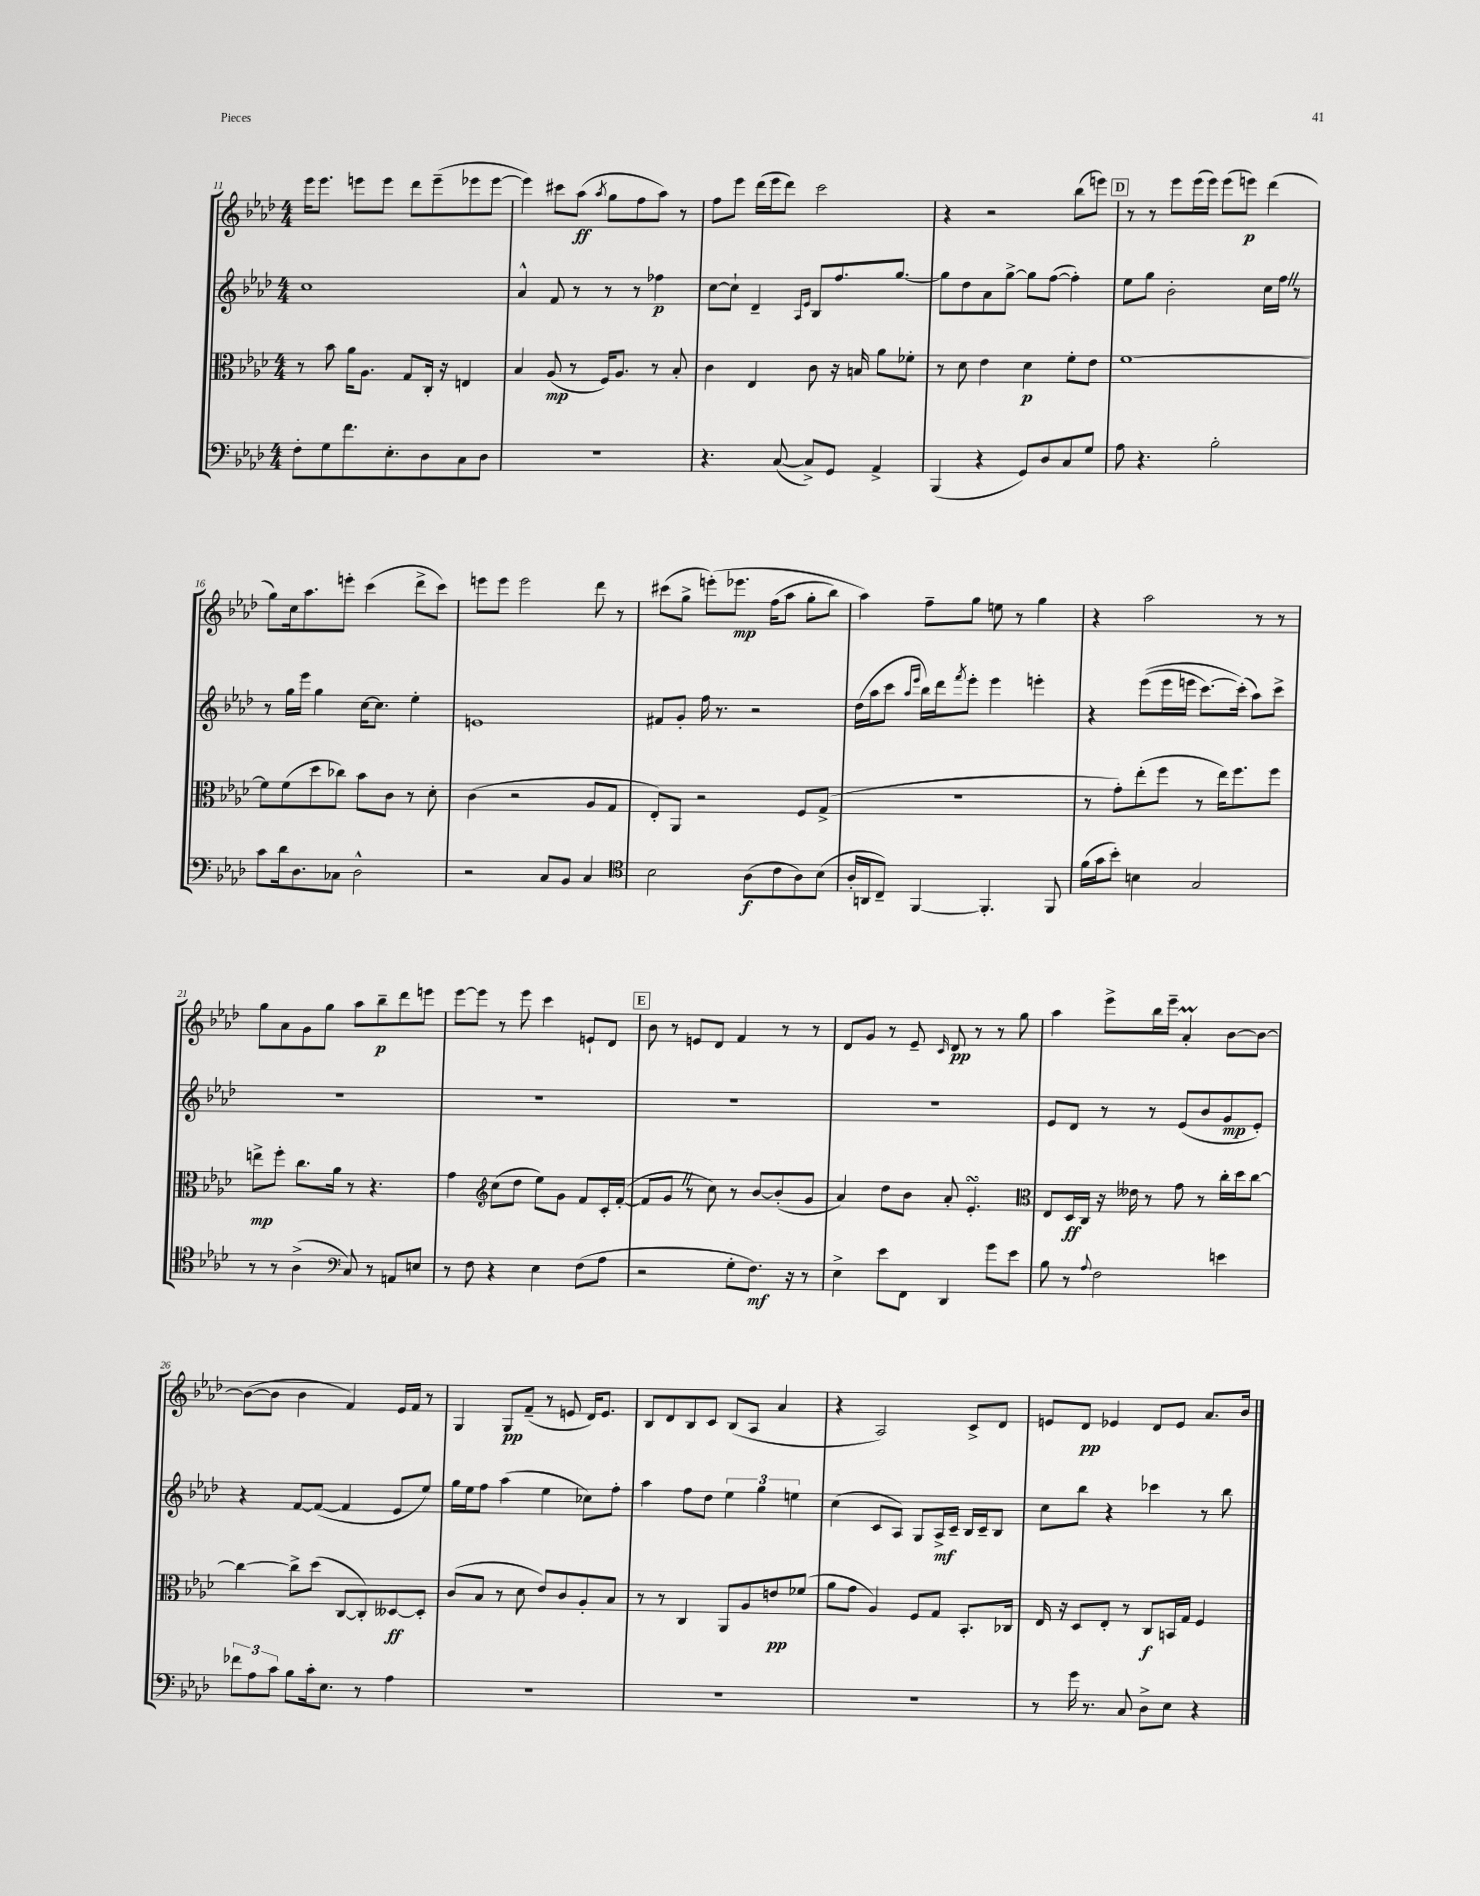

**kern	**kern	**kern	**kern
*staff4	*staff3	*staff2	*staff1
*clefF4	*clefC3	*clefG2	*clefG2
*k[b-e-a-d-]	*k[b-e-a-d-]	*k[b-e-a-d-]	*k[b-e-a-d-]
*M4/4	*M4/4	*M4/4	*M4/4
8F'\L	8r	1cc	16eee-\LK
.	.	.	8.eee-\J
8G\	8b-\	.	.
8.f\	16a-\LK	.	8eee\L
.	8.A-\J	.	.
.	.	.	8eee\J
8.E-'\	.	.	.
.	8G/L	.	8ddd-\L
8D-\	16C'/Jk	.	(8eee~\
.	16r	.	.
8C\	4E/	.	8eee-\
8D-\J	.	.	[8eee-\J
=	=	=	=
1r	4B-/	4a-^^/	4eee-\])
.	(8A-/	8f/	8ccc#\L
.	8r	8r	(8aa-\J
.	.	.	8qaa-/
.	16F/LK)	8r	8gg\L
.	8.A-/J	.	.
.	.	8r	8ff\
.	8r	4ff-\	8aa-\J)
.	8B-'/	.	8r
=	=	=	=
4.r	4c\	[8cc\L	8ff\L
.	.	8cc`\]J	8eee-\J
.	4E-/	4d-~/	(16ddd-\LL
.	.	.	16eee-\J
([8C/	.	.	8ddd-\J)
.	.	16qqA-/LL	.
.	.	16qqe-/JJ	.
8C^/]L)	8c\	8B-/L	2ccc\
8GG/J	16r	8.ff/	.
.	16B/	.	.
4AA-^/	8a-\L	.	.
.	.	[8.gg/J	.
.	8f-'\J	.	.
=	=	=	=
(4BBB-/	8r	8gg\]L	4r
.	8d-\	8dd-\	.
4r	4e-\	8a-\	2r
.	.	[8gg^\J	.
8GG/L)	4d-\	8gg\]L	.
8D-/	.	([8ff\J	.
8C/	8f'\L	4ff'\])	(8bb-\L
8G/J	8e-\J	.	8eee\J)
=	=	=	=
8A-\	[1f	8ee-\L	8r
4.r	.	8gg\J	8r
.	.	2b-'\	8eee-\L
.	.	.	(16eee-\L
.	.	.	16eee-\JJ)
2B-'\	.	.	(8eee-\L
.	.	.	8eee\J)
.	.	16cc\LL	(4ddd-\
.	.	16ff\JJ	.
.	.	8r	.
=	=	=	=
8c\L	8f\]L	8r	8gg\L)
16d-\k	(8f\	16gg\LL	16cc\k
8.D-\	.	16eee-\JJ	8.aa-\
.	8dd-\	4gg\	.
8C-\J	8cc-\J)	.	8eee'\J
2D-^^\	8b-\L	[16cc\LK	(4ccc\
.	.	8.cc\]J	.
.	8c\J	.	.
.	8r	4ee-'\	8ddd-^\L
.	8d-'\	.	8ccc\J)
=	=	=	=
2r	(4c\	1e	8eee\L
.	.	.	8eee\J
.	2r	.	2eee\
8C/L	.	.	.
8BB-/J	.	.	.
4C/	8A-/L	.	8ddd-\
.	8G/J	.	8r
=	=	=	=
*clefC4	*	*	*
2B-\	8E-'/L)	8f#/L	(8ccc#\L
.	8AA-/J	8g'/J	8gg^\J
.	2r	16ff\	&(8eee'\L)
.	.	8.r	.
.	.	.	8.eee-\J
(8A-\L	.	2r	.
.	.	.	(16ff\LK
8c\	.	.	8aa-\J
8A-\)	8F/L	.	8gg'\L
(8B-\J	(8G^/J	.	8bb-\J)
=	=	=	=
16A-'/LL	1r	(16dd-\LL	4aa-\&)
16AA/J	.	16aa-\J	.
8C~/J)	.	8ccc\J	.
.	.	16qqaa-/LL	.
.	.	16qqeee-/JJ	.
[4FF/	.	16bb-\LL)	8ff~\L
.	.	16ddd-\J	.
.	.	8qfff/	.
.	.	8eee-'\J	8gg\J
4.FF'/]	.	4eee-\	8ee\
.	.	.	8r
.	.	4eee'\	4gg\
8FF/	.	.	.
=	=	=	=
(16f\LL	8r	4r	4r
16g\J	.	.	.
8b-'\J)	8g'\L)	.	.
4B\	(8ee-'\	&((8eee-\L	2aa-\
.	8ff\J	16eee-\L	.
.	.	16eee\JJ	.
2G/	8r	[8.ccc\L)	.
.	16ee-\LK)	.	.
.	8.ff\	(16ccc'\]Jk&)	.
.	.	8aa-\L)	8r
.	8ff\J	8ccc^\J	8r
=	=	=	=
8r	8ee^\L	1r	8gg\L
8r	8ff'\J	.	8a-\
(4A-^\	8.cc\L	.	8g\
.	.	.	8gg\J
.	16a-\Jk	.	.
*clefF4	*	*	*
8C/)	8r	.	8aa-\L
8r	4.r	.	8bb-~\
8AA/L	.	.	8ddd-\
8E/J	.	.	8eee\J
=	=	=	=
8r	4g\	1r	[8eee-\L
8F\	.	.	8eee-\]J
*	*clefG2	*	*
4r	(8cc\L	.	8r
.	8dd-\J	.	8eee-\
4E-\	8ee-\L)	.	4ccc\
.	8g\J	.	.
(8F\L	8f/L	.	8e`/L
8A-\J	16c'/L	.	8d-/J
.	([16f'/JJ	.	.
=	=	=	=
2r	8f/]L	1r	8b-\
.	8g/J	.	8r
.	8r	.	8e/L
.	8cc\)	.	8d-/J
8G'\L	8r	.	4f/
8.F\J)	[8b-/L	.	.
.	(8b-'/]	.	8r
16r	.	.	.
8r	8g/J	.	8r
=	=	=	=
4E-^\	4a-/)	1r	8d-/L
.	.	.	8g/J
8e-\L	8dd-\L	.	8r
8FF\J	8b-\J	.	8e-~/
.	.	.	16qqc/
4DD-/	8a-'/	.	8d-/
.	4.e-'/	.	8r
8g\L	.	.	8r
8e-\J	.	.	8gg\
=	=	=	=
*	*clefC3	*	*
8B-\	8E-/L	8e-/L	4aa-\
8r	16D-/L	8d-/J	.
.	16C/JJ	.	.
8qqA-/	.	.	.
2F\	16r	8r	8eee-^\L
.	16e--\	.	.
.	8r	8r	16bb-\L
.	.	.	16eee-~\JJ
.	8g\	(8e-/L	4a-'/
.	8r	8b-/	.
4e\	16cc'\LL	8g/	[8b-\L
.	16dd-\J	.	.
.	[8cc\J	8e-'/J)	8b-\_J
=	=	=	=
12f-\L	4cc\_	4r	(8b-\_L
12A-\	.	.	.
.	.	.	8b-\]J
12c\J	.	.	.
8B-\L	8cc^\]L	[8f/L	4b-\
16c'\k	(8dd-\J	(8f/_J	.
8.E-\J	.	.	.
.	[8C/L	4f/]	4f/)
8r	8C'/])	.	.
4A-\	[8D--/	8e-/L	16e-/LL
.	.	.	16f/JJ
.	8D--'/]J	8ee-/J)	8r
=	=	=	=
1r	(8c/L	16gg\LL	4G/
.	.	16ee-\J	.
.	8B-/J	8ff\J	.
.	8r	(4aa-\	8G/L
.	8d-\	.	(8f~/J
.	8e-/L)	4ee-\	8r
.	8c/	.	8e/
.	8A-'/	8cc-\L)	16d-/LK)
.	.	.	8.e/J
.	8B-/J	8ff'\J	.
=	=	=	=
1r	8r	4aa-\	8B-/L
.	8r	.	8d-/
.	4C/	8ff\L	8B-/
.	.	8dd-\J	8c/J
.	8AA-/L	6ee-\	(8B-/L
.	8A-/	.	8A-/J
.	.	6gg\	.
.	8e/	.	4a-/
.	.	6ee\	.
.	(8f-/J	.	.
=	=	=	=
1r	8a-\L	(4cc\	4r
.	8g\J	.	.
.	4A-/)	8c/L	2A-/)
.	.	8A-/J)	.
.	8F/L	8G/L	.
.	8G/J	16A-^/L	.
.	.	16c~/JJ	.
.	8.BB-'/L	16B-/LL	8c^/L
.	.	16c~/J	.
.	.	8B-/J	8d-/J
.	16C-/Jk	.	.
=	=	=	=
8r	16E-/	8cc\L	8e/L
.	16r	.	.
16g\	8D-/L	8bb-\J	8d-/J
8.r	.	.	.
.	8E-'/J	4r	4e-/
8C/	8r	.	.
8D-^\L	8C/L	4ccc-\	8d-/L
8E-\J	16BB/L	.	8e-/J
.	16G/JJ	.	.
4r	4F/	8r	8.a-/L
.	.	8bb-\	.
.	.	.	16b-/Jk
==	==	==	==
*-	*-	*-	*-
